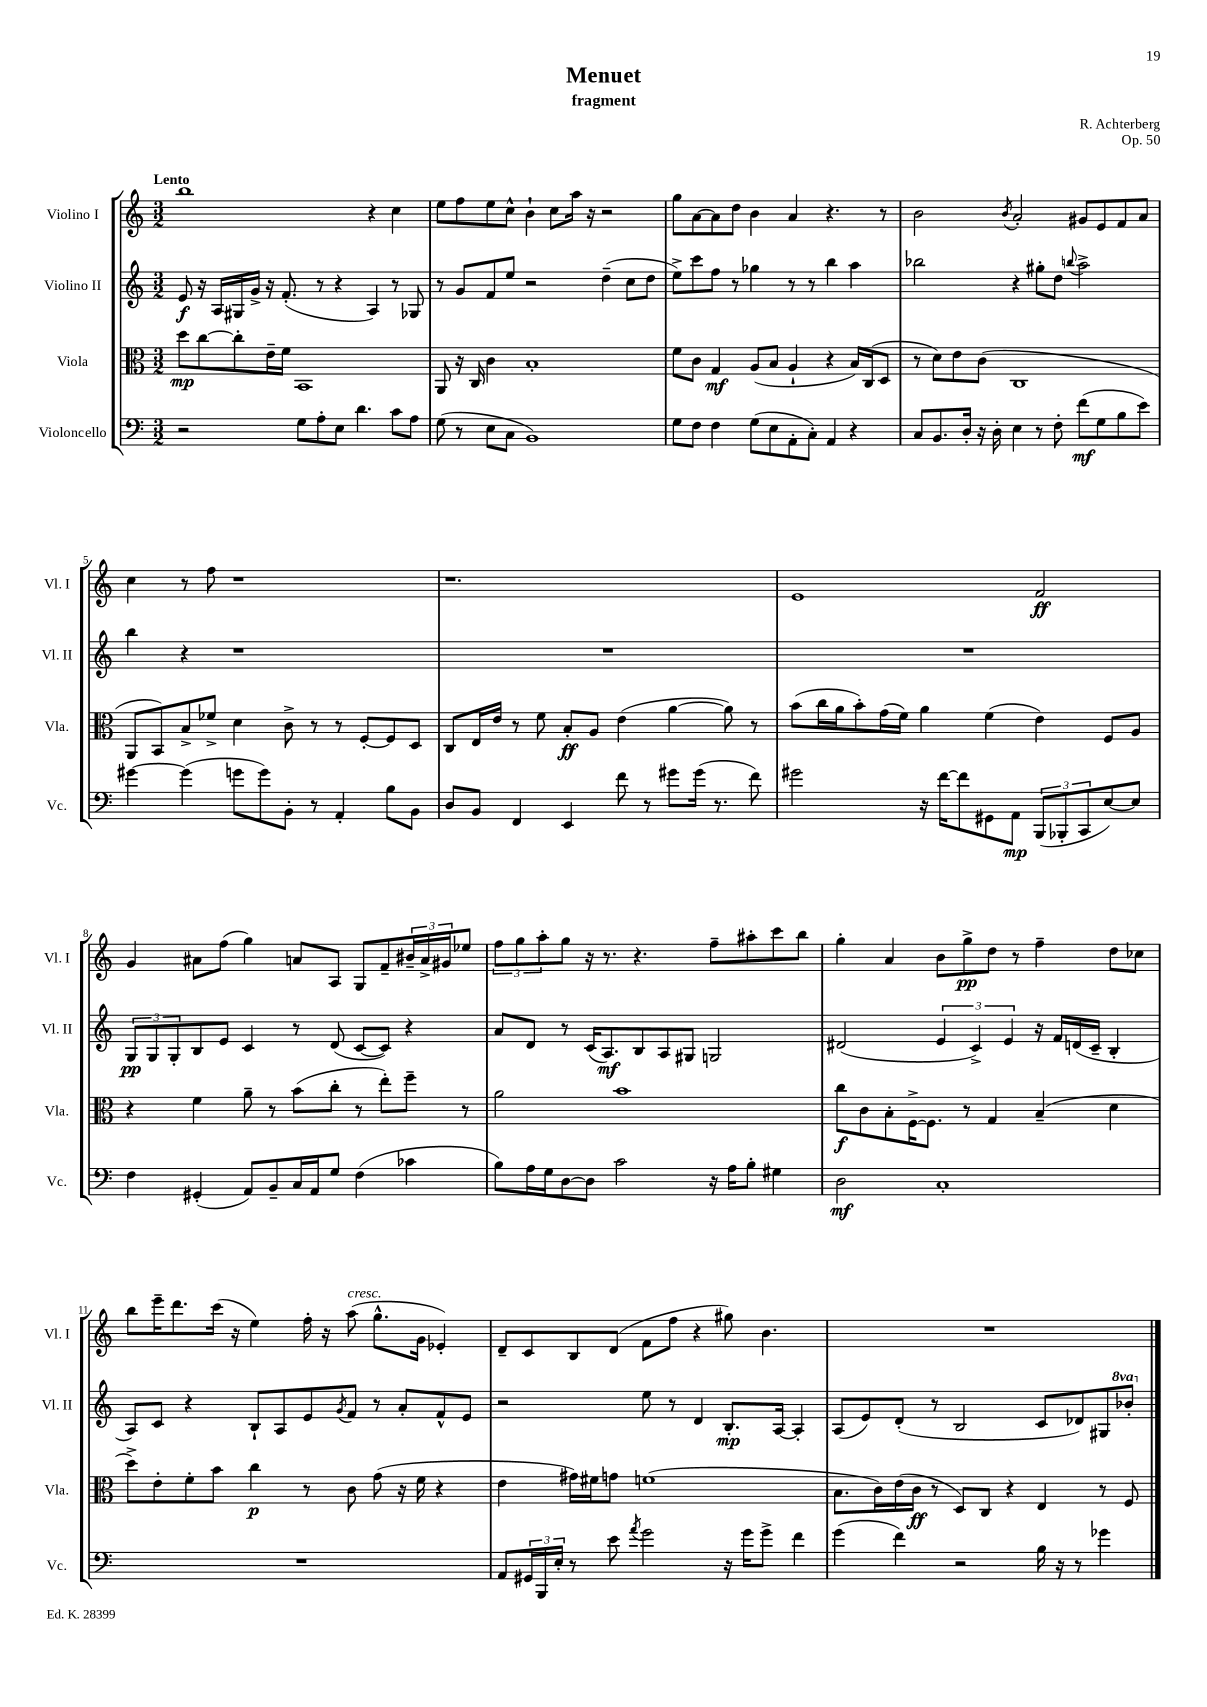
\header { title = "Menuet" composer = "R. Achterberg" subtitle = "fragment" opus = "Op. 50" }
<<
\new StaffGroup <<
\new Staff = "s0" \with { instrumentName = "Violino I" shortInstrumentName = "Vl. I" } {
    \clef treble \key c \major \numericTimeSignature \time 3/2 \tempo "Lento"
    b''1 r4 c''4 |
    e''8 f''8 e''8 c''8-^ b'4-! c''8 a''16 r16 r2 |
    g''8 a'8~ a'8 d''8 b'4 a'4 r4. r8 |
    b'2 \acciaccatura { b'8 } a'2-. gis'8 e'8 f'8 a'8 |
    c''4 r8 f''8 r1 |
    r1. |
    e'1 f'2\ff |
    g'4 ais'8 f''8( g''4) a'8 a8 g8 f'8-- \tuplet 3/2 { bis'16-- a'16-> gis'16 } ees''8 |
    \tuplet 3/2 { f''8 g''8 a''8-. } g''8 r16 r8. r4. f''8-- ais''8-. c'''8 b''8 |
    g''4-. a'4 b'8 g''8->\pp d''8 r8 f''4-- d''8 ces''8 |
    b''8 e'''16-- d'''8. c'''16( r16 e''4) f''16-. r16 a''8^\markup { \italic "cresc." }( g''8.-^ g'16 ees'4-.) |
    d'8-- c'8 b8 d'8( f'8 f''8 r4 gis''8) b'4. |
    R1. \bar "|." |
}
\new Staff = "s1" \with { instrumentName = "Violino II" shortInstrumentName = "Vl. II" } {
    \clef treble \key c \major \numericTimeSignature \time 3/2 \set Staff.ottavationMarkups = #ottavation-simple-ordinals
    e'8\f r16 a16 gis16 g'16-> r16 f'8.-.( r8 r4 a4) r8 ges8 |
    r8 g'8 f'8 e''8 r2 d''4--( c''8 d''8 |
    e''8->) c'''8 f''8 r8 ges''4 r8 r8 b''4 a''4 |
    bes''2 r4 gis''8-. d''8 \appoggiatura { b''8 } a''2-> |
    b''4 r4 r1 |
    R1. |
    R1. |
    \tuplet 3/2 { g8\pp g8 g8-. } b8 e'8 c'4 r8 d'8( c'8~ c'8) r4 |
    a'8 d'8 r8 c'16( a8.\mf) b8 a8 gis8 g2 |
    dis'2( \tuplet 3/2 { e'4 c'4->) e'4 } r16 f'16 d'16( c'16-- b4-. |
    a8) c'8 r4 b8-! a8 e'8 \acciaccatura { g'8 } f'8 r8 a'8-. f'8-^ e'8 |
    r2 e''8 r8 d'4 b8.-.\mp a16~ a4-. |
    a8( e'8) d'8-.( r8 b2 c'8 des'8) gis8 \ottava #1 bes''8-. \ottava #0 \bar "|." |
}
\new Staff = "s2" \with { instrumentName = "Viola" shortInstrumentName = "Vla." } {
    \clef alto \key c \major \numericTimeSignature \time 3/2
    d''8\mp c''8~ c''8-. e'16-- f'16 b,1 |
    a,8 r16 c16 c'4 b1-. |
    f'8 c'8 g4\mf a8( b8 a4-! r4 b16) c16( d8 |
    r8 d'8) e'8 c'8( c1 |
    a,8 b,8) b8-> fes'8-> d'4 c'8-> r8 r8 f8~-. f8 d8 |
    c8 e16 e'16 r8 f'8 b8-.\ff a8 e'4( a'4~ a'8) r8 |
    b'8( c''16 a'16 b'8-.) g'16( f'16) a'4 f'4( e'4) f8 a8 |
    r4 f'4 a'8-- r8 b'8( c''8-. r8 e''8-.) f''8-- r8 |
    a'2 b'1 |
    c''8\f c'8 b8-. f16~-> f8. r8 g4 b4--( d'4 |
    d''8->) e'8-. f'8-. b'8 c''4\p r8 c'8 g'8( r16 f'16 r4 |
    e'4 gis'16) fis'16 g'8 f'1( |
    b8. c'16) e'16( c'16\ff r8 d8) c8 r4 e4 r8 f8 \bar "|." |
}
\new Staff = "s3" \with { instrumentName = "Violoncello" shortInstrumentName = "Vc." } {
    \clef bass \key c \major \numericTimeSignature \time 3/2
    r2 g8 a8-. e8 d'4. c'8 a8 |
    g8( r8 e8 c8 b,1) |
    g8 f8 f4 g8( e8 a,8-. c8-.) a,4 r4 |
    c8 b,8. d16-. r16 d16-. e4 r8 f8-. f'8\mf( g8 b8 e'8) |
    gis'4~ gis'4( g'8 g'8) b,8-. r8 a,4-. b8 b,8 |
    d8 b,8 f,4 e,4 f'8 r8 gis'8 gis'16( r8. f'8) |
    gis'2 r16 f'16~ f'8 gis,8 a,8\mp \tuplet 3/2 { b,,8( bes,,8-. c,8 } e8~) e8 |
    f4 gis,4-.( a,8) b,8-- c16 a,16 g8 f4( ces'4 |
    b8) a16 g16 d8~ d8 c'2 r16 a16 b8-. gis4 |
    d2\mf c1-. |
    R1. |
    a,8 \tuplet 3/2 { gis,16 b,,16 e16-. } r8 e'8 \acciaccatura { a'8 } g'2 r16 g'16 g'8-> f'4 |
    g'4( f'4) r2 b16 r16 r8 ges'4 \bar "|." |
}
>>
>>
